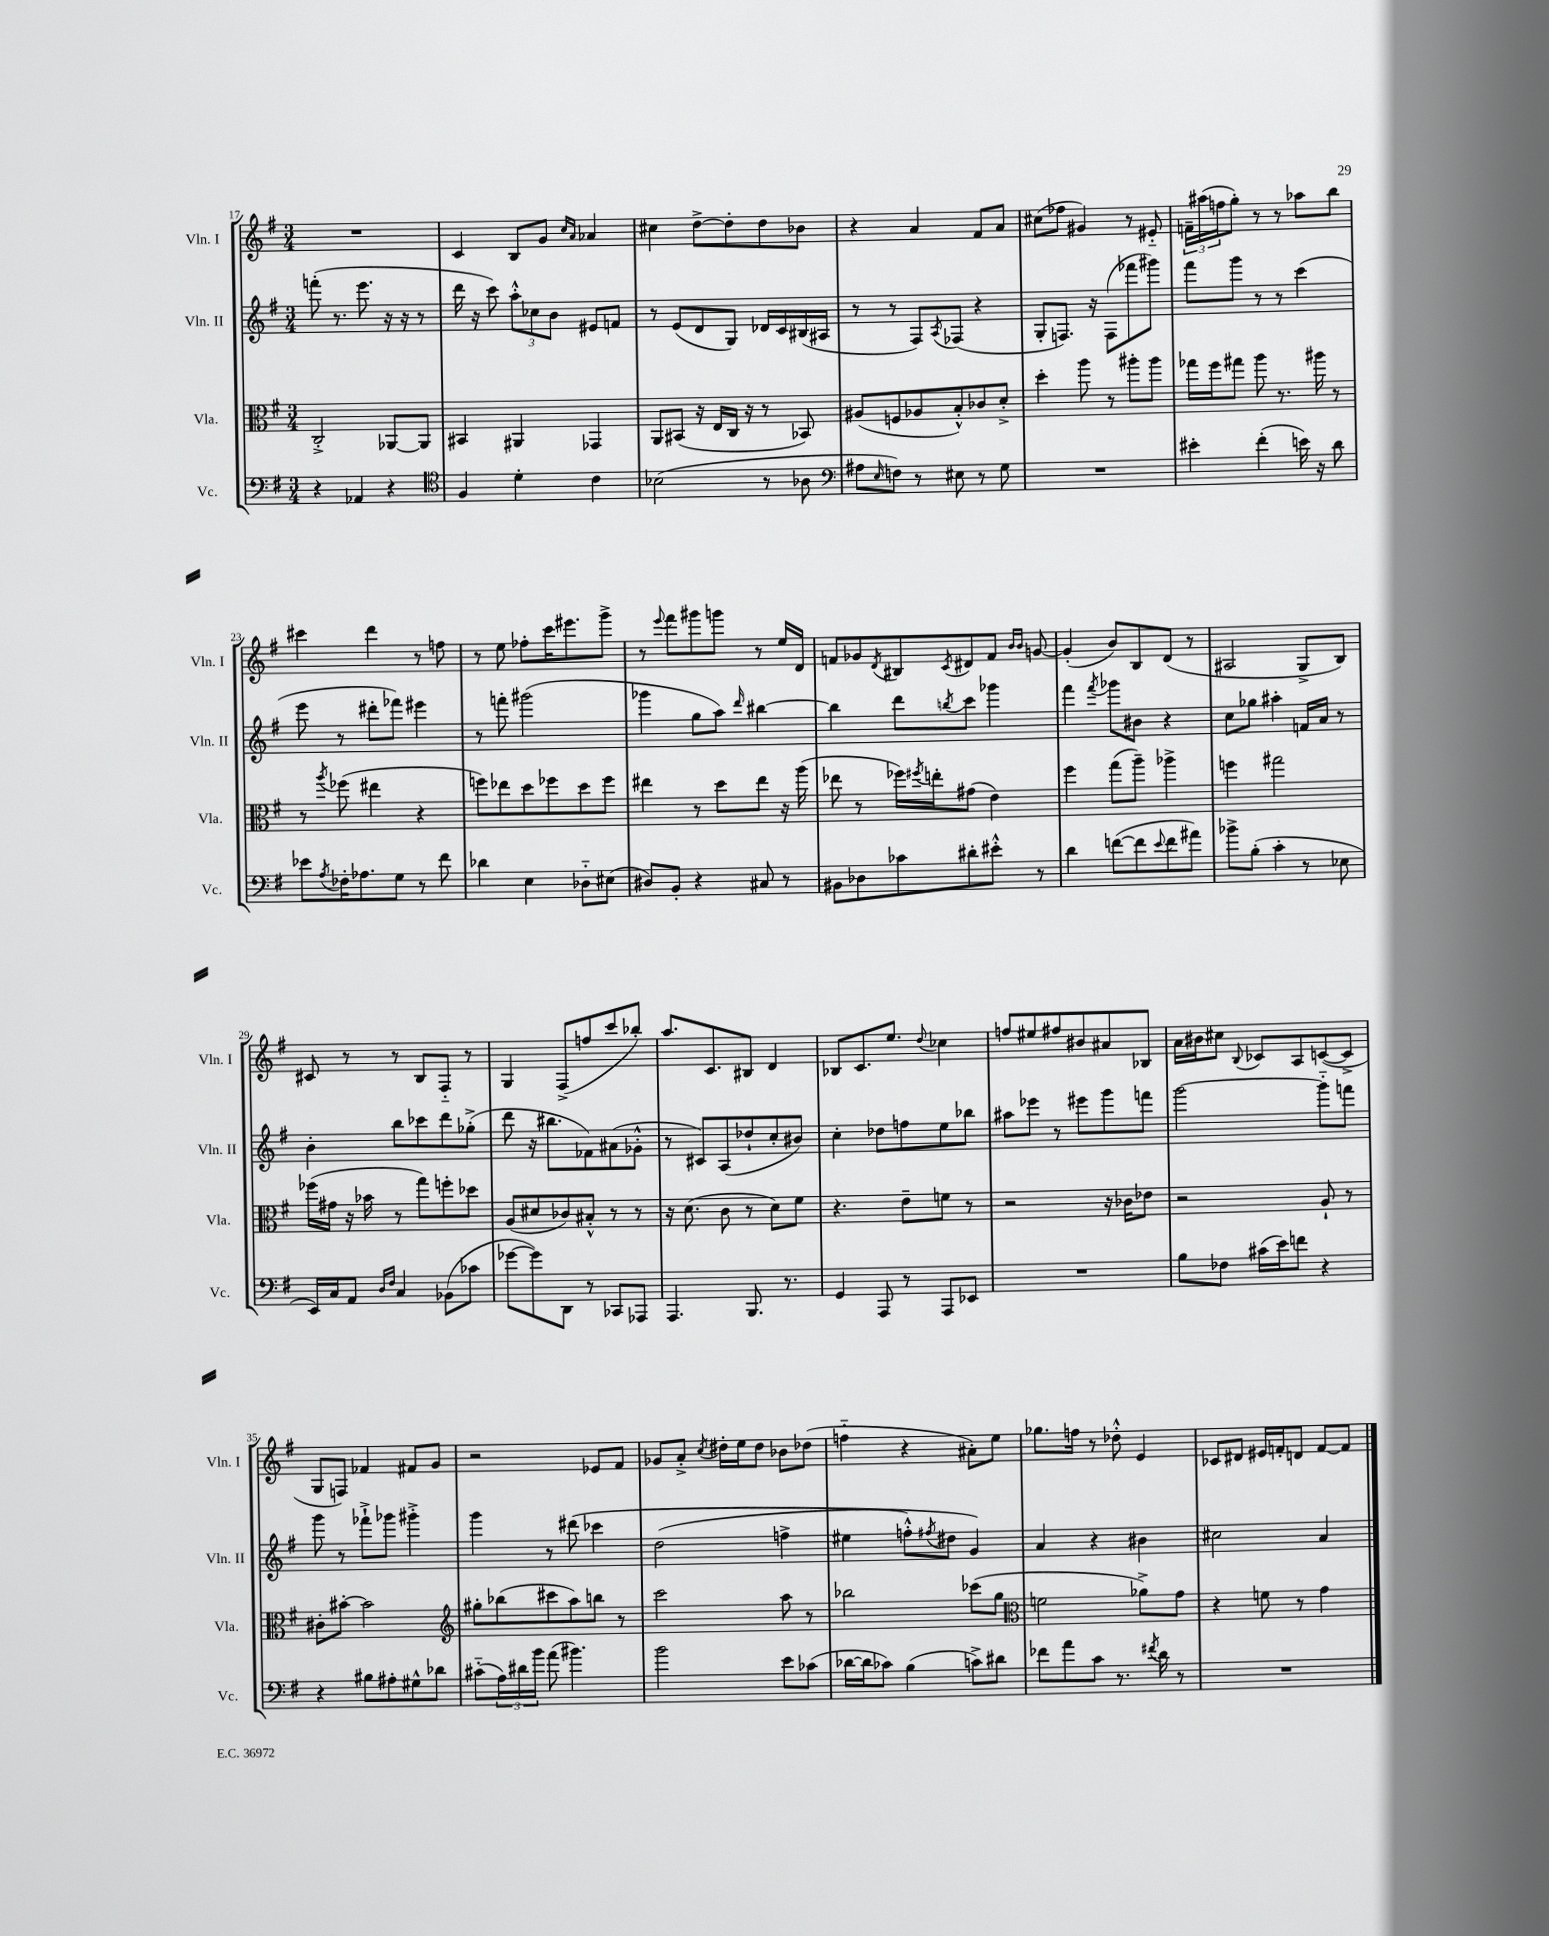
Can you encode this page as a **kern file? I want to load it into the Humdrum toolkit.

**kern	**kern	**kern	**kern
*staff4	*staff3	*staff2	*staff1
*clefF4	*clefC3	*clefG2	*clefG2
*k[f#]	*k[f#]	*k[f#]	*k[f#]
*M3/4	*M3/4	*M3/4	*M3/4
4r	2C'^	(8fff'	2.r
.	.	8.r	.
4AA-	.	.	.
.	.	8.eee	.
4r	[8AA-	16r	.
.	.	16r	.
.	8AA-]	8r	.
=	=	=	=
*clefC4	*	*	*
4F#	4BB#	16ddd	4c
.	.	16r	.
.	.	8ccc)	.
4d'	4AA#	12aa'^^	8B
.	.	12cc-	.
.	.	.	8g
.	.	12b	.
.	.	.	16qqcc
.	.	.	16qqa
4c	4GG-	8e#	4a-
.	.	8f	.
=	=	=	=
(2B-	8AA	8r	4cc#
.	(8BB#	(8e	.
.	16r	8d	[8dd^
.	16E	.	.
.	16C	8G)	8dd']
.	16r	.	.
8r	8r	16d-	8dd
.	.	16c	.
8A-	8BB-)	(16B#	8b-
.	.	16A#	.
=	=	=	=
*clefF4	*	*	*
8A#	(8A#	8r	4r
16qqE	.	.	.
8F)	8F	8r	.
8r	8A-	8F#)	4a
.	.	8qA	.
8E#	8B'^^)	(8F-	.
8r	8c-	4r	8f#
8G	8d'^	.	8a
=	=	=	=
2.r	4dd'	8G'	(8cc#
.	.	8.F)	8ff-
.	8aa	.	4g#)
.	.	16r	.
.	8r	(8F	.
.	8aa#'	8fff-	8r
.	8aa#	8ggg#)	8e#'~
=	=	=	=
4e#'	16gg-	8fff#	24f~
.	.	.	(24aa#
.	16ff#	.	.
.	.	.	24ff
.	8gg#	8ggg	8gg')
(4f#'	8aa	8r	8r
.	8.r	8r	8r
16e)	.	(4ccc	8aa-
16r	16aa#	.	.
8d	8r	.	8bb
=	=	=	=
8e-	8r	8eee	4ccc#
8qA	8qaa	.	.
16F-'	(8ff-	8r	.
8.A-	.	.	.
.	4ee#	8ddd#'	4ddd
8G	.	8fff-)	.
8r	4r	4eee#	8r
8f#	.	.	8ff
=	=	=	=
4d-	8ff)	8r	8r
.	8ee-	8fff'	8ee
4E	8dd	(2ggg#	8ff-'
.	8ff-	.	16ccc
.	.	.	8.eee#
8D-'~	8dd	.	.
(8E#	8ff-	.	8ggg^
=	=	=	=
8D#)	4ee#	4ggg-	8r
.	.	.	8qqeee
8BB'	.	.	8fff#
4r	8r	8gg	8ggg#
.	8dd	8aa)	8ggg
.	.	16qqddd	.
8C#	8ee#	[4bb#	8r
8r	16r	.	16ee
.	(16aa	.	16d
=	=	=	=
8BB#	8ee-	4bb#]	8f
8D-	8r	.	8g-
.	.	.	8qd
8c-	16ff-)	8ddd	8B#
.	8qff#	.	.
.	16ee'	.	.
.	.	8qbb	8qc
8d#'	(8g#	8ccc	8d#
8e#'^^	4e)	4ggg-	8f
.	.	.	16qqb
.	.	.	16qqb
8r	.	.	[8g
=	=	=	=
4d	4ff#	4fff#	(4g']
.	.	8qfff#	.
([8f	(8gg	8ggg-	8b)
8f]	8aa~)	8b#	8B
8qqe	.	.	.
8f	4aa-^	4r	(8d
8a#)	.	.	8r
=	=	=	=
8b-^	4ff	8cc	2A#
(8B'	.	8gg-	.
4c'	2gg#	4aa#'	.
8r	.	16f	8G^
.	.	16a	.
8E-	.	8r	8B)
=	=	=	=
16EE)	(16ff-	4b'	8c#
16C	16g#	.	.
8AA	16r	.	8r
.	16b-	.	.
16qqD	.	.	.
16qqF#	.	.	.
4C	8r	8bb	8r
.	8gg)	8ccc-	8B
(8BB-	8ff'	8ddd	8F#'~
8c-	8dd-	(8gg-'^	8r
=	=	=	=
[8g-	(8A	8ddd	4G
8g-])	8d#	16r	.
.	.	8.bb#	.
8DD	8c-)	.	(8F#^
8r	8B#'^^	8f-)	8ff
8CC-	8r	(8a#	8ccc
8AAA-	8r	8g-'^^	8bb-')
=	=	=	=
4.AAA	16r	8r	8.aa
.	(8.d	.	.
.	.	8c#)	.
.	.	.	8.c
.	8c	(8A	.
8.BBB	8r	8dd-`	8B#
.	8d)	8cc'	4d
8.r	.	.	.
.	8f#	8b#)	.
=	=	=	=
4GG	4.r	4cc'	8B-
.	.	.	8.c
8AAA	.	8dd-	.
.	.	.	8.ee
8r	8e~	8ff	.
.	.	.	8qqdd
8AAA	8f	8ee	4cc-
8EE-	8r	8bb-	.
=	=	=	=
2.r	2r	8aa#	8ff
.	.	8eee-	8ee#
.	.	8r	8ff#
.	.	8eee#	8b#
.	16r	8ggg	8a#
.	16c-	.	.
.	8e-	8fff	8B-
=	=	=	=
8B	2r	[2ggg	16a
.	.	.	16b#
8F-	.	.	8cc#
.	.	.	8qqB
(16c#	.	.	8c-
16e)	.	.	.
8f	.	.	8A
4r	8A`	8ggg'~]	([8c
.	8r	8fff	8c^]
=	=	=	=
4r	8c#'	8ggg	8G
.	[8b#'	8r	8F)
8B#	2b#]	8fff-`^	4f-
8A#'	.	8ggg-	.
8G#^^	.	4ggg#'^	8f#
8d-	.	.	8g
=	=	=	=
*	*clefG2	*	*
(8c#'~	8gg#'	4ggg	2r
24A)	(8bb-	.	.
24d#	.	.	.
24b	.	.	.
(8a	8ccc#	8r	.
4.b#)	8aa)	&(8ddd#	.
.	8bb	4ccc-	8e-
.	8r	.	8f#
=	=	=	=
2b	2ccc	(2dd	8g-
.	.	.	8a'^
.	.	.	8qcc
.	.	.	16dd#'
.	.	.	16ee
.	.	.	8dd#
8e	8aa	4ff^	8b-
(8c-	8r	.	(8dd-
=	=	=	=
[16d-	2bb-	4ee#	4ff'~
16d-]	.	.	.
8c-)	.	.	.
(4B	.	8ff'^^)	4r
.	.	8qff#	.
.	.	8dd#	.
8c^)	(8ccc-	4g&)	8a#')
8d#	8gg	.	8ee
=	=	=	=
*	*clefC3	*	*
8f-	2f	4a	8.gg-
8a	.	.	.
.	.	.	16ff
8c	.	4r	8r
8.r	.	.	8dd-'^^
.	8a-^)	4b#	4e
8qf#	.	.	.
16d	.	.	.
8r	8g	.	.
=	=	=	=
2.r	4r	2cc#	8c-
.	.	.	8d#
.	8f	.	16e#
.	.	.	16f'
.	8r	.	8d
.	4g	4a	[8f
.	.	.	8f]
==	==	==	==
*-	*-	*-	*-
